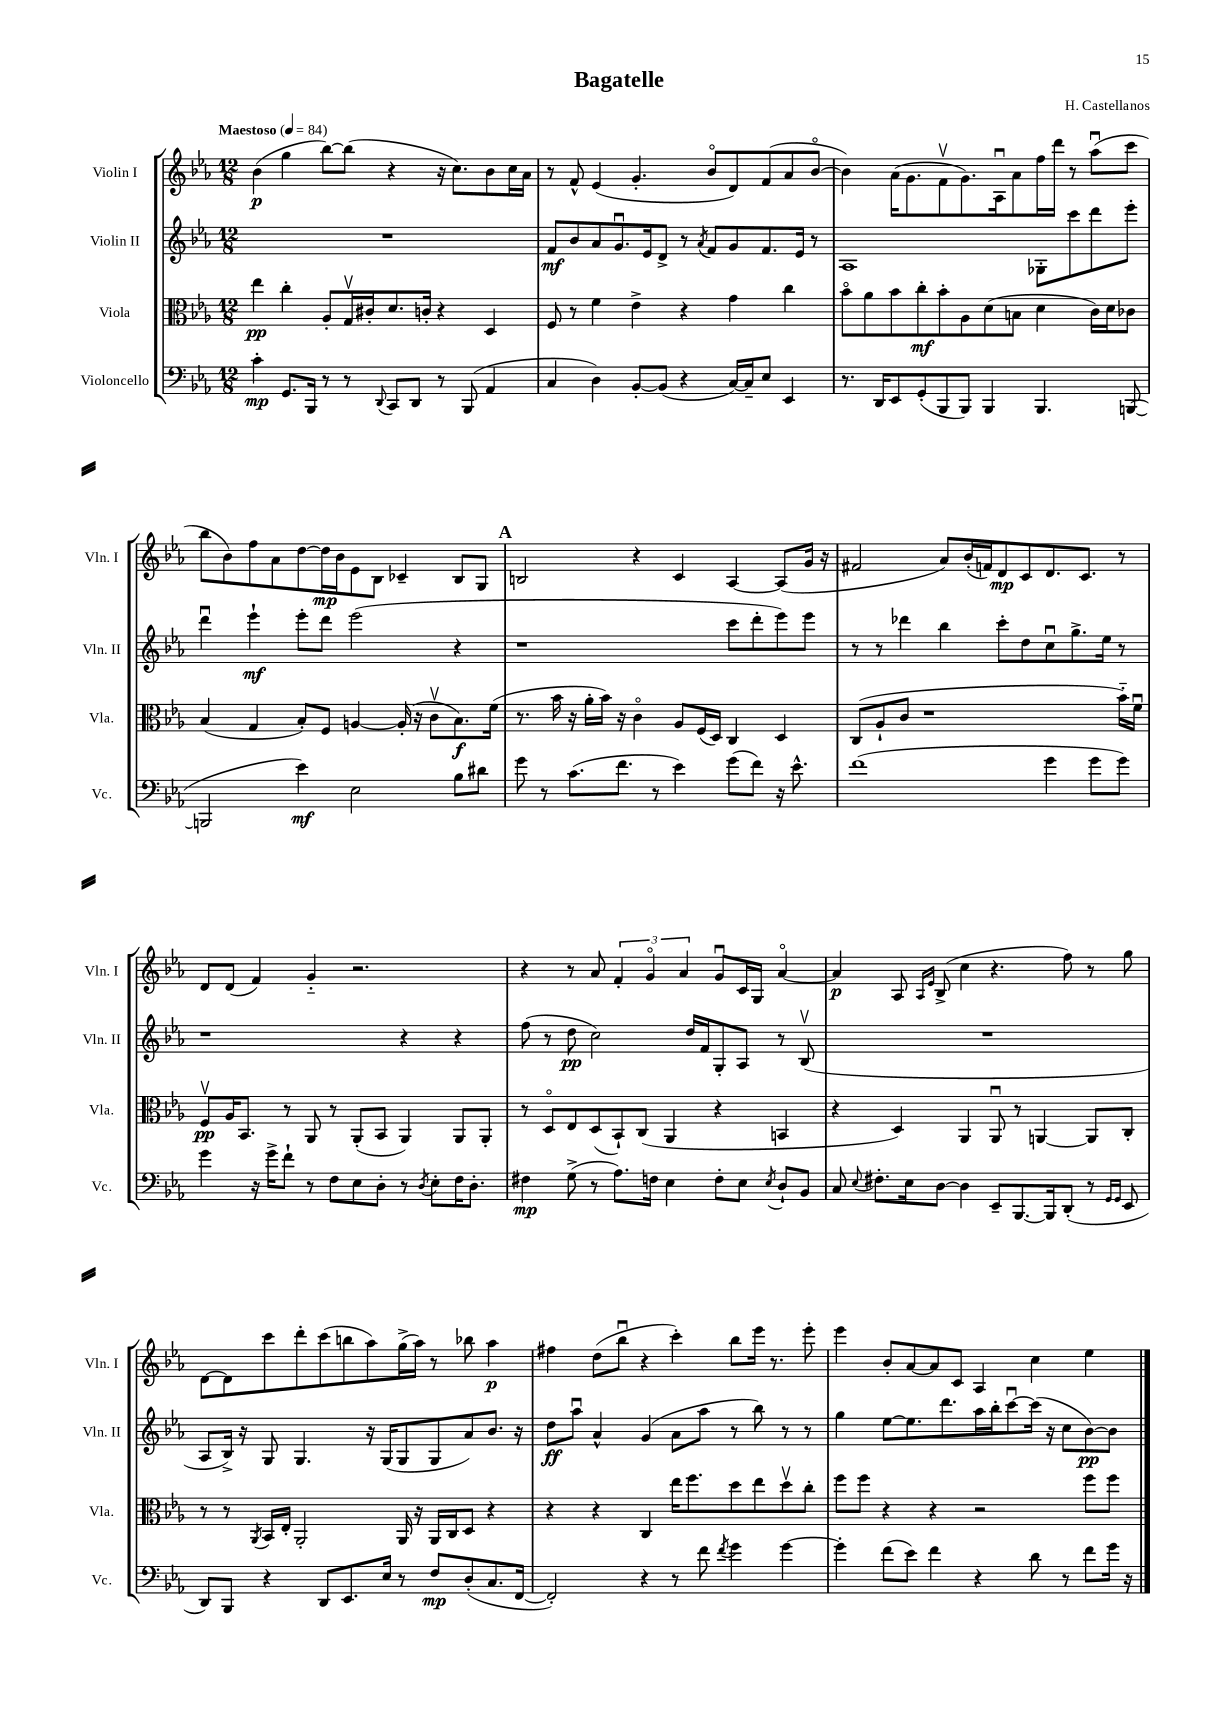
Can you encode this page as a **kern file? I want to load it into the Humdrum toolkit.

**kern	**dynam	**kern	**dynam	**kern	**dynam	**kern	**dynam
*part4	*part4	*part3	*part3	*part2	*part2	*part1	*part1
*staff4	*staff4	*staff3	*staff3	*staff2	*staff2	*staff1	*staff1
*I"Violoncello	*	*I"Viola	*	*I"Violin II	*	*I"Violin I	*
*I'Vc.	*	*I'Vla.	*	*I'Vln. II	*	*I'Vln. I	*
*clefF4	*	*clefC3	*	*clefG2	*	*clefG2	*
*k[b-e-a-]	*	*k[b-e-a-]	*	*k[b-e-a-]	*	*k[b-e-a-]	*
*M12/8	*	*M12/8	*	*M12/8	*	*M12/8	*
*MM84	*	*MM84	*	*MM84	*	*MM84	*
=1	=1	=1	=1	=1	=1	=1	=1
!	!	!	!	!	!	!LO:TX:a:B:t=Maestoso	!
4c'\	mp	4ee-\	pp	1.r	.	(4b-\	p
8.GG/L	.	4cc'\	.	.	.	4gg\	.
16BBB-/Jk	.	.	.	.	.	.	.
8r	.	8A-'/L	.	.	.	[8bb-\L)	.
8r	.	16Gv/L	.	.	.	(8bb-\J]	.
.	.	16c#X'/J	.	.	.	.	.
8qqDD/	.	.	.	.	.	.	.
8CC/L	.	8.d/	.	.	.	4r	.
8DD/J	.	.	.	.	.	.	.
.	.	16cn'/Jk	.	.	.	.	.
8r	.	4r	.	.	.	16r	.
.	.	.	.	.	.	8.cc\L)	.
(8BBB-/	.	.	.	.	.	.	.
4AA-/	.	4D/	.	.	.	8b-\	.
.	.	.	.	.	.	16cc\L	.
.	.	.	.	.	.	16a-\JJ	.
=2	=2	=2	=2	=2	=2	=2	=2
4C/	.	8F/	.	8f/L	mf	8r	.
.	.	8r	.	8b-/	.	8f^^/	.
4D\)	.	4f\	.	8a-/	.	(4e-/	.
.	.	.	.	8.gu/	.	.	.
[8BB-'/L	.	4e-^\	.	.	.	4.g'/	.
.	.	.	.	16e-/k	.	.	.
(8BB-/J]	.	.	.	8d^/J	.	.	.
4r	.	4r	.	8r	.	.	.
.	.	.	.	8qa-/	.	.	.
.	.	.	.	8f/L	.	8b-/L	.
[16C/LL)	.	4g\	.	8g/	.	8d/)	.
16C~/J]	.	.	.	.	.	.	.
8E-/J	.	.	.	8.f/	.	(8f/	.
4EE-/	.	4cc\	.	.	.	8a-/	.
.	.	.	.	16e-/Jk	.	.	.
.	.	.	.	8r	.	[8b-/J	.
=3	=3	=3	=3	=3	=3	=3	=3
8.r	.	8b-\L	.	1A-	.	4b-\])	.
.	.	8a-\	.	.	.	.	.
16DD/KL	.	.	.	.	.	.	.
8EE-/	.	8b-\	.	.	.	(16a-\KL	.
.	.	.	.	.	.	8.g\	.
(8GG'/	.	8cc'\	mf	.	.	.	.
8BBB-/	.	8b-'\	.	.	.	8fv\	.
8BBB-/J)	.	8A-\	.	.	.	8.g\)	.
4BBB-/	.	(8d\	.	.	.	.	.
.	.	.	.	.	.	16A-u\k	.
.	.	8Bn\J	.	.	.	8a-\	.
4.BBB-/	.	4d\	.	8G-X'\L	.	16ff\L	.
.	.	.	.	.	.	16ddd\JJ	.
.	.	.	.	8ccc\	.	8r	.
.	.	16c\LL)	.	8ddd\	.	(8aa-u\L	.
.	.	16d\J	.	.	.	.	.
([8BBBn/	.	8c-X\J	.	8eee-'\J	.	8ccc\J	.
!!LO:LB:g=z
=4	=4	=4	=4	=4	=4	=4	=4
2BBBn/]	.	(4B-/	.	4dddu\	.	8bb-\L	.
.	.	.	.	.	.	8b-\)	.
.	.	4G/	.	4eee-`\	mf	8ff\	.
.	.	.	.	.	.	8a-\	.
4e-\)	mf	8B-'/L)	.	8eee-'\L	.	[8dd\	.
.	.	8F/J	.	8ddd\J	.	16dd\L]	mp
.	.	.	.	.	.	16b-\J	.
2E-\	.	[4An/	.	(2eee-\	.	8e-\	.
.	.	.	.	.	.	8B-\J	.
.	.	(16A'/]	.	.	.	4c-X~/	.
.	.	16r	.	.	.	.	.
.	.	8cv\L	.	.	.	.	.
8B-\L	.	8.B-\)	f	4r	.	8B-/L	.
8d#X\J	.	.	.	.	.	8G/J	.
.	.	(16f\Jk	.	.	.	.	.
!!LO:REH:place=s1:t=A
=5	=5	=5	=5	=5	=5	=5	=5
8g\	.	8.r	.	1r	.	2Bn/	.
8r	.	.	.	.	.	.	.
.	.	16b-\	.	.	.	.	.
(8.c\L	.	16r	.	.	.	.	.
.	.	16a-'\LL	.	.	.	.	.
.	.	16b-\JJ)	.	.	.	.	.
8.f\J	.	16r	.	.	.	.	.
.	.	4c\	.	.	.	4r	.
8r	.	.	.	.	.	.	.
4e-\)	.	8A-/L	.	.	.	4c/	.
.	.	(16F/L	.	.	.	.	.
.	.	16D/JJ)	.	.	.	.	.
(8g\L	.	4C/	.	8ccc\L	.	[4A-/	.
8f\J)	.	.	.	8ddd'\	.	.	.
16r	.	4D/	.	8eee-\)	.	(8A-/L]	.
8.e-^^\	.	.	.	.	.	.	.
.	.	.	.	8eee-\J	.	16g/Jk	.
.	.	.	.	.	.	16r	.
=6	=6	=6	=6	=6	=6	=6	=6
(1f	.	(8C/L	.	8r	.	2f#X/	.
.	.	8A-`/	.	8r	.	.	.
.	.	8c/J	.	4ddd-X\	.	.	.
.	.	1r	.	.	.	.	.
.	.	.	.	4bb-\	.	8a-/L)	.
.	.	.	.	.	.	(16b-'/L	.
.	.	.	.	.	.	16fn/J)	.
.	.	.	.	8ccc'\L	.	8d/	mp
.	.	.	.	8dd\	.	8c/	.
4g\	.	.	.	8ccu\	.	8.d/	.
.	.	.	.	8.gg^\	.	.	.
.	.	.	.	.	.	8.c/J	.
8g\L	.	.	.	.	.	.	.
.	.	.	.	16ee-\Jk	.	.	.
8g\J)	.	16b-\LL)	.	8r	.	8r	.
.	.	16fu\JJ	.	.	.	.	.
!!LO:LB:g=z
=7	=7	=7	=7	=7	=7	=7	=7
4g\	.	8Fv/L	pp	1r	.	8d/L	.
.	.	16A-/K	.	.	.	(8d/J	.
.	.	8.BB-/J	.	.	.	.	.
16r	.	.	.	.	.	4f/)	.
16g^\KL	.	.	.	.	.	.	.
8f`\J	.	8r	.	.	.	.	.
8r	.	8AA-/	.	.	.	4g/	.
8F\L	.	8r	.	.	.	.	.
8E-\	.	(8AA-'/L	.	.	.	2.r	.
8D'\J	.	8BB-/J	.	.	.	.	.
8r	.	4AA-/)	.	4r	.	.	.
8qD/	.	.	.	.	.	.	.
8E-'\L	.	.	.	.	.	.	.
16F\K	.	8AA-/L	.	4r	.	.	.
8.D'\J	.	.	.	.	.	.	.
.	.	8AA-'/J	.	.	.	.	.
=8	=8	=8	=8	=8	=8	=8	=8
4F#X\	mp	8r	.	(8ff\	.	4r	.
.	.	8D/L	.	8r	.	.	.
(8G^\	.	8E-/	.	8dd\	pp	8r	.
8r	.	(8D/	.	2cc\)	.	8a-/	.
8.A-\L)	.	8BB-`/)	.	.	.	6f'/	.
.	.	(8C/J	.	.	.	.	.
.	.	.	.	.	.	6g/	.
16Fn\Jk	.	.	.	.	.	.	.
4E-\	.	4AA-/	.	.	.	.	.
.	.	.	.	.	.	6a-/	.
.	.	.	.	16dd/LL	.	.	.
.	.	.	.	16f/J	.	.	.
8F'\L	.	4r	.	8G'/	.	8gu/L	.
8E-\J	.	.	.	8A-/J	.	16c/L	.
.	.	.	.	.	.	16G/JJ	.
8qE-/	.	.	.	.	.	.	.
8D`/L	.	4BBn/	.	8r	.	[4a-/	.
8BB-/J	.	.	.	(8B-v/	.	.	.
=9	=9	=9	=9	=9	=9	=9	=9
8C/	.	4r	.	1.r	.	4a-/]	p
8qqE-/	.	.	.	.	.	.	.
8.F#X'\L	.	.	.	.	.	.	.
.	.	4D/)	.	.	.	8A-/	.
16E-\k	.	.	.	.	.	.	.
.	.	.	.	.	.	16qqA-/LL	.
.	.	.	.	.	.	16qqe-/JJ	.
[8D\J	.	.	.	.	.	(8B-^/	.
4D\]	.	4AA-/	.	.	.	4cc\	.
8EE-~/L	.	8AA-u/	.	.	.	4.r	.
[8.BBB-/	.	8r	.	.	.	.	.
.	.	[4AAn/	.	.	.	.	.
16BBB-/k]	.	.	.	.	.	.	.
(8DD'/J	.	.	.	.	.	8ff\)	.
8r	.	8AA/L]	.	.	.	8r	.
16qqGG/LL	.	.	.	.	.	.	.
16qqGG/JJ	.	.	.	.	.	.	.
8EE-/	.	8C'/J	.	.	.	8gg\	.
!!LO:LB:g=z
=10	=10	=10	=10	=10	=10	=10	=10
8DD/L)	.	8r	.	8A-/L	.	[8d\L	.
8BBB-/J	.	8r	.	16B-^/Jk)	.	8d\]	.
.	.	.	.	16r	.	.	.
.	.	8qAA-/	.	.	.	.	.
4r	.	16BB-/LL	.	8G/	.	8ccc\	.
.	.	16E-'/JJ	.	.	.	.	.
.	.	2AA-'/	.	4.G/	.	8ddd'\	.
8DD/L	.	.	.	.	.	(8ccc\	.
8.EE-/	.	.	.	.	.	8bbn\	.
.	.	.	.	16r	.	8aa-\)	.
16E-/Jk	.	.	.	(16G/KL	.	.	.
8r	.	16AA-/	.	8G/	.	(16gg^\L	.
.	.	16r	.	.	.	16aa-\JJ)	.
8F/L	mp	16AA-/LL	.	8G/	.	8r	.
.	.	16C/J	.	.	.	.	.
(8D'/	.	8D/J	.	8a-/)	.	8bb-X\	.
8.C/	.	4r	.	8.b-/J	.	4aa-\	p
[16FF/Jk	.	.	.	16r	.	.	.
=11	=11	=11	=11	=11	=11	=11	=11
2FF'/])	.	4r	.	8dd\L	ff	4ff#X\	.
.	.	.	.	8aa-u\J	.	.	.
.	.	4r	.	4a-^^/	.	(8dd\L	.
.	.	.	.	.	.	8bb-u\J	.
4r	.	4C/	.	(4g/	.	4r	.
8r	.	16ee-\KL	.	8a-\L	.	4ccc'\)	.
.	.	8.ff\	.	.	.	.	.
8f\	.	.	.	8aa-\J	.	.	.
8qf/	.	.	.	.	.	.	.
4g\	.	8dd\	.	8r	.	8bb-\L	.
.	.	8ee-\	.	8bb-\)	.	16eee-\Jk	.
.	.	.	.	.	.	8.r	.
[4g\	.	8ddv\	.	8r	.	.	.
.	.	8cc'\J	.	8r	.	8eee-'\	.
=12	=12	=12	=12	=12	=12	=12	=12
4g'\]	.	8ff\L	.	4gg\	.	4eee-\	.
.	.	8ff\J	.	.	.	.	.
(8f\L	.	4r	.	[8ee-\L	.	8b-'/L	.
8e-\J)	.	.	.	8.ee-\]	.	[8a-/	.
4f\	.	4r	.	.	.	8a-/]	.
.	.	.	.	8.ddd\	.	.	.
.	.	.	.	.	.	8c/J	.
4r	.	2r	.	16aa-\L	.	4A-/	.
.	.	.	.	16bb-'\J	.	.	.
.	.	.	.	[8cccu\	.	.	.
8d\	.	.	.	(16ccc\Jk]	.	4cc\	.
.	.	.	.	16r	.	.	.
8r	.	.	.	8cc\L	.	.	.
8f\L	.	8ff\L	.	[8b-\)	pp	4ee-\	.
16g\Jk	.	8ff\J	.	8b-\J]	.	.	.
16r	.	.	.	.	.	.	.
==	==	==	==	==	==	==	==
*-	*-	*-	*-	*-	*-	*-	*-
